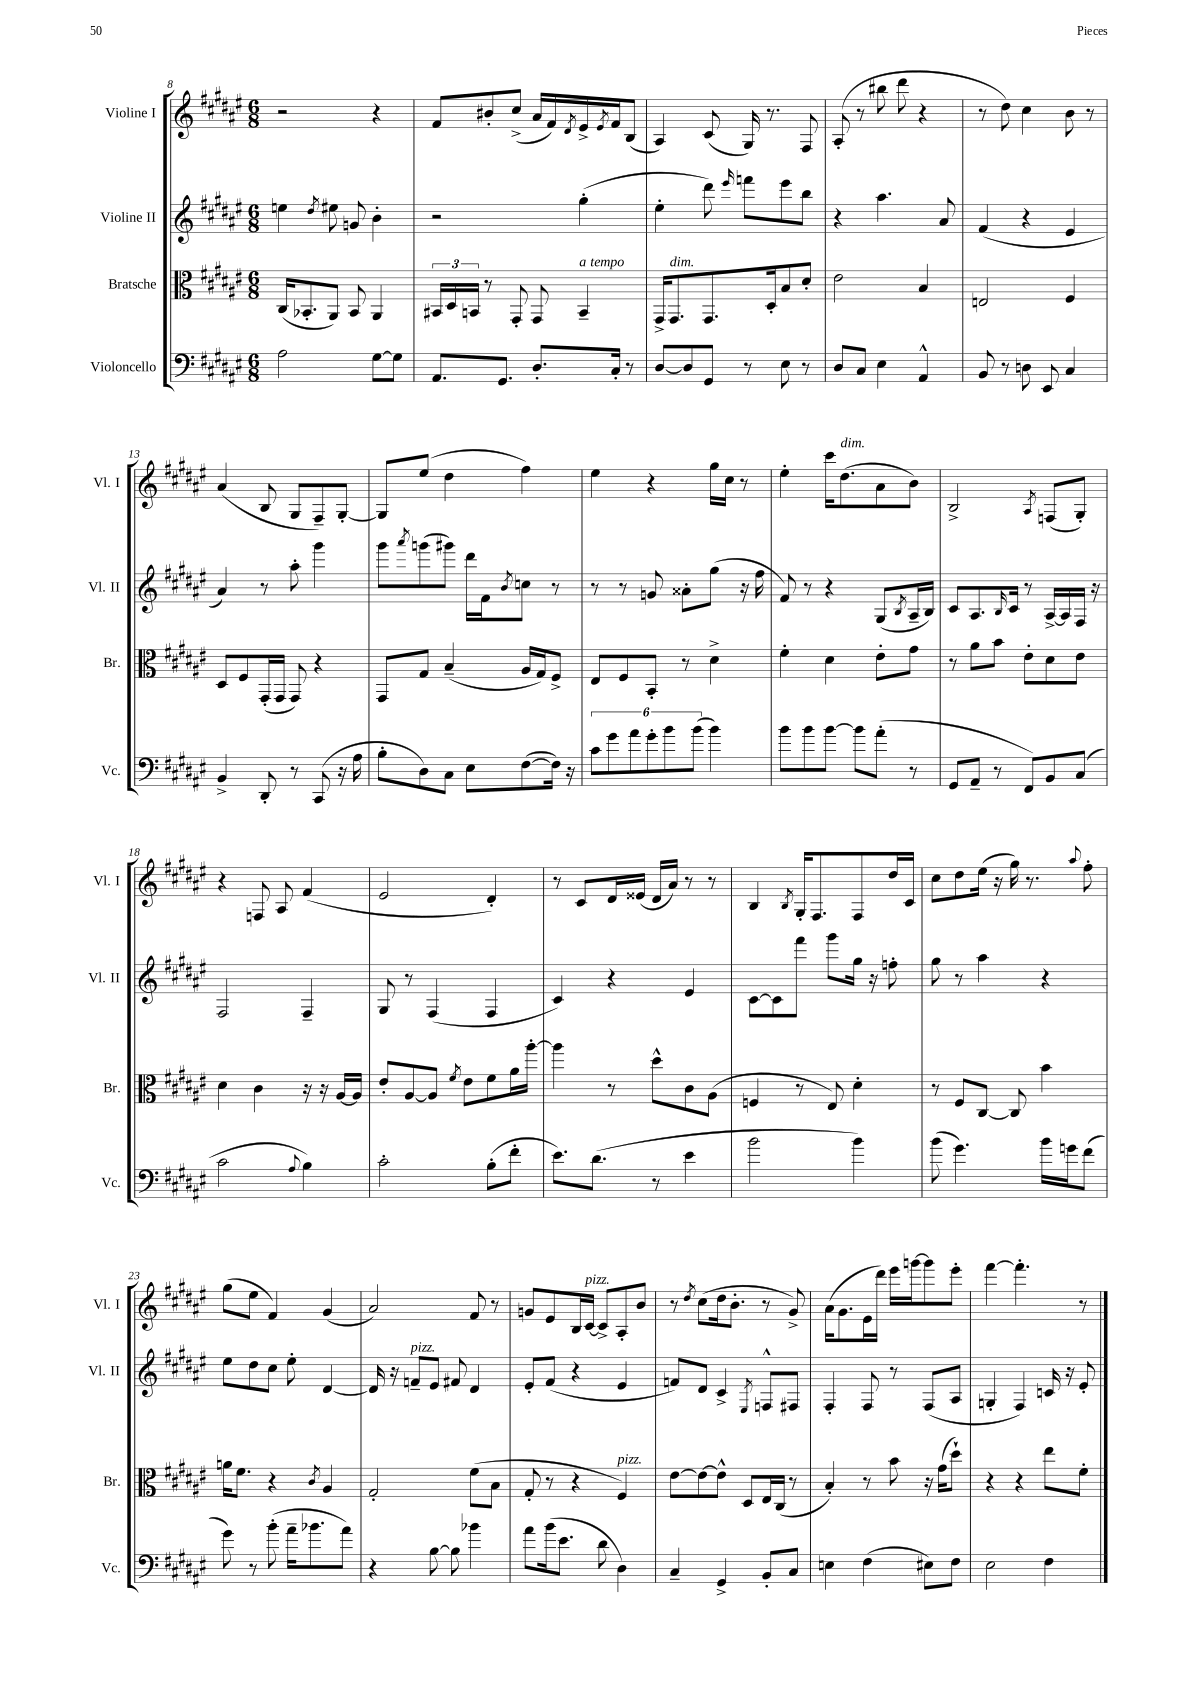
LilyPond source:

<<
\new StaffGroup <<
\new Staff = "s0" \with { instrumentName = "Violine I" shortInstrumentName = "Vl. I" } {
    \clef treble \key fis \major \numericTimeSignature \time 6/8
    r2 r4 |
    fis'8 bis'8-. cis''8->( ais'16 fis'16) \acciaccatura { dis'8 } eis'16-> \acciaccatura { eis'8 } fis'16 b8( |
    ais4) cis'8( gis16) r8. fis8 |
    ais8-.( r8 bis''8 dis'''8 r4 |
    r8 dis''8) cis''4 b'8 r8 |
    ais'4( b8 gis8 fis8--) gis8~-. |
    gis8 eis''8( dis''4 fis''4) |
    eis''4 r4 gis''16 cis''16 r8 |
    eis''4-. cis'''16 dis''8.^\markup { \italic "dim." }( ais'8 b'8) |
    b2-> \acciaccatura { ais8 } f8( gis8-.) |
    r4 f8 ais8 fis'4( |
    eis'2 dis'4-.) |
    r8 cis'8 dis'16 eisis'16( dis'16 ais'16) r8 r8 |
    b4 \acciaccatura { b8 } gis16-. fis8. fis8 dis''16 cis'16 |
    cis''8 dis''8 eis''16( r16 gis''16) r8. \appoggiatura { ais''8 } fis''8-. |
    gis''8( eis''8 fis'4) gis'4( |
    ais'2) fis'8 r8 |
    g'8 eis'8 b16 cis'16~^\markup { \italic "pizz." } cis'8-> ais8-. b'8 |
    r8 \acciaccatura { dis''8 } cis''8( dis''16 b'8.-. r8 gis'8->) |
    ais'16( gis'8. eis'16 dis'''16) eis'''16 g'''16~ g'''8 eis'''8-. |
    fis'''4~ fis'''4.-. r8 \bar "|." |
}
\new Staff = "s1" \with { instrumentName = "Violine II" shortInstrumentName = "Vl. II" } {
    \clef treble \key fis \major \numericTimeSignature \time 6/8
    e''4 \acciaccatura { dis''8 } eis''8 g'8 b'4-. |
    r2 gis''4-.( |
    eis''4-. dis'''8) \grace { eis'''16 } f'''8 eis'''8 b''8 |
    r4 ais''4. ais'8 |
    fis'4( r4 eis'4 |
    ais'4) r8 ais''8-. gis'''4 |
    gis'''8 \acciaccatura { ais'''8 } g'''8( gis'''8) dis'''16 fis'16 \acciaccatura { b'8 } c''8 r8 |
    r8 r8 g'8 aisis'8-. gis''8( r16 fis''16 |
    fis'8) r8 r4 gis8( \acciaccatura { b8 } ais16-- b16) |
    cis'8 ais8. \grace { b16 } cis'16 r8 ais16~-> ais16 fis16 r16 |
    fis2 fis4-- |
    gis8 r8 fis4( fis4 |
    cis'4) r4 eis'4 |
    cis'8~ cis'8 fis'''8 gis'''8 gis''16 r16 f''8-. |
    gis''8 r8 ais''4 r4 |
    eis''8 dis''8 cis''8 eis''8-. dis'4~ |
    dis'16 r16 f'8--^\markup { \italic "pizz." } eis'8 fis'8 dis'4 |
    eis'8-. fis'8( r4 eis'4 |
    f'8) dis'8 cis'4-> \acciaccatura { eis8 } f8-^ fis8 |
    fis4-. fis8 r8 fis8( ais8 |
    g4-. fis4) c'16 r16 eis'8-. \bar "|." |
}
\new Staff = "s2" \with { instrumentName = "Bratsche" shortInstrumentName = "Br." } {
    \clef alto \key fis \major \numericTimeSignature \time 6/8
    cis16( bes,8.-. ais,8) bes,8 ais,4 |
    \tuplet 3/2 { bis,16 dis16 b,16 } r8 gis,8-. gis,8 b,4--^\markup { \italic "a tempo" } |
    gis,16-> gis,8.^\markup { \italic "dim." } gis,8. dis16-. b8 dis'8-. |
    eis'2 b4 |
    e2 fis4 |
    dis8 fis8 gis,16-.( gis,16 gis,8) r4 |
    gis,8 gis8 b4--( ais16 gis16) fis8-> |
    eis8 fis8 b,8-. r8 dis'4-> |
    fis'4-. dis'4 eis'8-. gis'8 |
    r8 ais'8 b'8 eis'8-. dis'8 eis'8 |
    dis'4 cis'4 r16 r16 ais16~ ais16 |
    eis'8-. ais8~ ais8 \acciaccatura { fis'8 } eis'8 fis'8 ais'16 ais''16~-. |
    ais''4 r8 dis''8-^ cis'8 ais8( |
    f4 r8 eis8) dis'4-. |
    r8 fis8 cis8~ cis8 b'4 |
    a'16 fis'8. r4 \acciaccatura { cis'8 } ais4 |
    gis2-. fis'8( b8 |
    gis8-. r8 r4 fis4^\markup { \italic "pizz." }) |
    eis'8~ eis'8~ eis'8-^ dis8 eis16 cis16( r8 |
    b4-.) r8 b'8 r16 gis'16( dis''8-!) |
    r4 r4 eis''8 fis'8-. \bar "|." |
}
\new Staff = "s3" \with { instrumentName = "Violoncello" shortInstrumentName = "Vc." } {
    \clef bass \key fis \major \numericTimeSignature \time 6/8
    ais2 gis8~ gis8 |
    ais,8. gis,8. dis8.-. cis16-. r8 |
    dis8~ dis8 gis,8 r8 eis8 r8 |
    dis8 cis8 eis4 ais,4-^ |
    b,8 r8 d8 eis,8 cis4 |
    b,4-> dis,8-. r8 cis,8( r16 ais16 |
    b8-. dis8) cis8 eis8 fis8~( fis16) r16 |
    \tuplet 6/4 { cis'8 gis'8 ais'8 gis'8-. b'8 b'8( } b'4) |
    b'8 b'8 b'8~ b'8 ais'8-.( r8 |
    gis,8 ais,8-- r8 fis,8) b,8 cis8( |
    cis'2 \appoggiatura { ais8 } b4) |
    cis'2-. b8-.( fis'8-. |
    eis'8.) dis'8.( r8 eis'4 |
    b'2 b'4) |
    b'8( gis'4.) b'16 g'16 fis'8( |
    gis'8) r8 b'8-.( ais'16-- bes'8. ais'8) |
    r4 b8~ b8 bes'4 |
    ais'8 b'16( eis'8. dis'8 dis4) |
    cis4-- gis,4-> b,8-. cis8 |
    e4 fis4( eis8) fis8 |
    eis2 fis4 \bar "|." |
}
>>
>>
\layout { \context { \Score currentBarNumber = #8 } }
